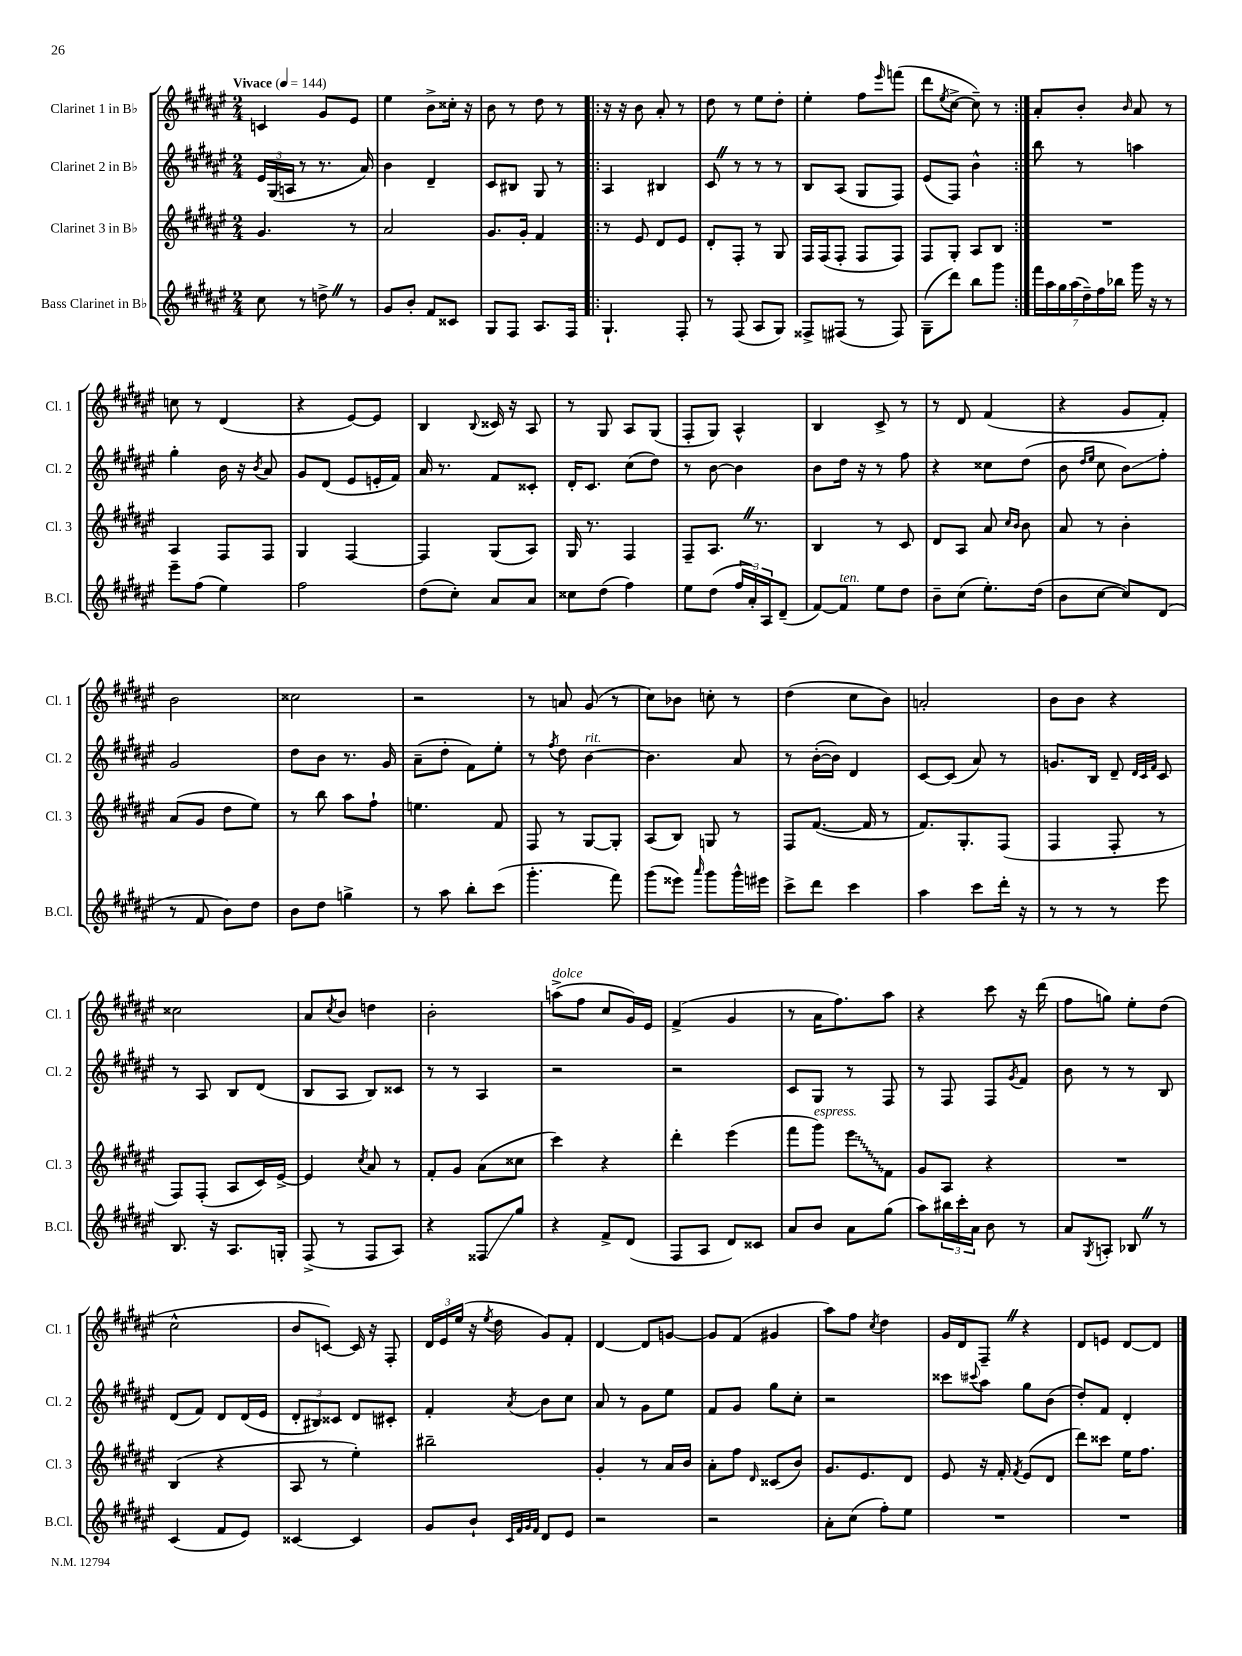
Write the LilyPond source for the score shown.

<<
\new StaffGroup <<
\new Staff = "s0" \with { instrumentName = "Clarinet 1 in Bb" shortInstrumentName = "Cl. 1" } {
    \clef treble \key fis \major \numericTimeSignature \time 2/4 \tempo "Vivace" 4 = 144
    c'4 gis'8 eis'8 |
    eis''4 b'8-> cisis''16-. r16 |
    b'8 r8 dis''8 r8 |
    \repeat volta 2 { r16 r16 b'8 ais'8-. r8 |
    dis''8 r8 eis''8 dis''8-. |
    eis''4-. fis''8 \grace { eis'''16 } f'''8( |
    dis'''8 \acciaccatura { eis''8 } cis''8~-> cis''8--) r8 | }
    ais'8-. b'8-. \grace { b'16 } ais'8 r8 |
    c''8 r8 dis'4( |
    r4 eis'8~) eis'8 |
    b4 \appoggiatura { b8 } cisis'16 r16 ais8 |
    r8 gis8 ais8 gis8( |
    fis8-. gis8) ais4-^ |
    b4 cis'8-> r8 |
    r8 dis'8 fis'4( |
    r4 gis'8 fis'8-.) |
    b'2 |
    cisis''2 |
    r2 |
    r8 a'8 gis'8( r8 |
    cis''8) bes'8 c''8-. r8 |
    dis''4( cis''8 b'8) |
    a'2-. |
    b'8 b'8 r4 |
    cisis''2 |
    ais'8 \acciaccatura { cis''8 } b'8 d''4 |
    b'2-. |
    a''8->^\markup { \italic "dolce" }( fis''8 cis''8 gis'16) eis'16 |
    fis'4->( gis'4 |
    r8 ais'16 fis''8.) ais''8 |
    r4 cis'''8 r16 dis'''16( |
    fis''8 g''8) eis''8-. dis''8( |
    cis''2-^ |
    b'8 c'8~) c'16 r16 fis8-. |
    \tuplet 3/2 { dis'16 eis'16 eis''16( } r16 \acciaccatura { eis''8 } dis''16 gis'8) fis'8-. |
    dis'4~ dis'8 g'8~ |
    g'8 fis'8( gis'4 |
    ais''8) fis''8 \acciaccatura { cis''8 } dis''4 |
    gis'16 dis'16 fis8-- \once \override BreathingSign.text = \markup { \musicglyph "scripts.caesura.straight" } \breathe r4 |
    dis'8 e'8 dis'8~ dis'8 \bar "|." |
}
\new Staff = "s1" \with { instrumentName = "Clarinet 2 in Bb" shortInstrumentName = "Cl. 2" } {
    \clef treble \key fis \major \numericTimeSignature \time 2/4
    \tuplet 3/2 { eis'16 gis16( a16 } r8 r8. ais'16) |
    b'4 dis'4-- |
    cis'8 bis8 gis8 r8 |
    \repeat volta 2 { ais4 bis4 |
    cis'8 \once \override BreathingSign.text = \markup { \musicglyph "scripts.caesura.straight" } \breathe r8 r8 r8 |
    b8 ais8( gis8 fis8) |
    eis'8( fis8) b'4-^ | }
    b''8 r8 a''4 |
    gis''4-. b'16 r16 \acciaccatura { b'8 } ais'8 |
    gis'8 dis'8( eis'8 e'16-. fis'16) |
    ais'16 r8. fis'8 cisis'8-. |
    dis'16-. cis'8. cis''8( dis''8) |
    r8 b'8~ b'4 |
    b'8 dis''16 r16 r8 fis''8 |
    r4 cisis''8 dis''8( |
    b'8 \grace { dis''16 eis''16 } cis''8 b'8\glissando) fis''8-. |
    gis'2 |
    dis''8 b'8 r8. gis'16 |
    ais'8--( dis''8-. fis'8) eis''8-. |
    r8 \acciaccatura { fis''8 } dis''8 b'4~^\markup { \italic "rit." } |
    b'4. ais'8 |
    r8 b'16~-.( b'16) dis'4 |
    cis'8~ cis'8( ais'8) r8 |
    g'8. b16 dis'8-- \grace { dis'32 cis'32 fis'32 } cis'8 |
    r8 ais8 b8 dis'8( |
    b8 ais8 b8) cisis'8 |
    r8 r8 ais4 |
    r2 |
    r2 |
    cis'8 gis8 r8 fis8 |
    r8 fis8 fis8 \acciaccatura { gis'8 } fis'8 |
    b'8 r8 r8 b8 |
    dis'8( fis'8) dis'8 dis'16( eis'16 |
    \tuplet 3/2 { dis'8-. bis8) cisis'8 } dis'8 cis'8-. |
    fis'4-. \acciaccatura { ais'8 } b'8 cis''8 |
    ais'8 r8 gis'8 eis''8 |
    fis'8 gis'8 gis''8 cis''8-. |
    r2 |
    cisis'''8 \appoggiatura { cis'''8 } ais''8 gis''8 b'8( |
    dis''8-.) fis'8 dis'4-. \bar "|." |
}
\new Staff = "s2" \with { instrumentName = "Clarinet 3 in Bb" shortInstrumentName = "Cl. 3" } {
    \clef treble \key fis \major \numericTimeSignature \time 2/4
    gis'4. r8 |
    ais'2 |
    gis'8. gis'16-. fis'4 |
    \repeat volta 2 { r8 eis'8 dis'8 eis'8 |
    dis'8-. fis8-. r8 gis8 |
    fis16 fis16( fis8-. fis8 fis8) |
    fis8 gis8-. ais8 b8 | }
    R2 |
    ais4 fis8 fis8 |
    gis4 fis4~ |
    fis4 gis8( ais8) |
    gis16 r8. fis4 |
    fis8-- ais8. \once \override BreathingSign.text = \markup { \musicglyph "scripts.caesura.straight" } \breathe r8. |
    b4 r8 cis'8 |
    dis'8 ais8 ais'8 \grace { cis''16 b'16 } b'8 |
    ais'8 r8 b'4-. |
    ais'8( gis'8 dis''8 eis''8) |
    r8 b''8 ais''8 fis''8-! |
    e''4. fis'8 |
    fis8 r8 gis8~ gis8-. |
    ais8( b8) g8 r8 |
    fis8 fis'8.~( fis'16 r8 |
    fis'8.) gis8.-. fis8( |
    fis4 fis8-. r8 |
    fis8) fis8-.( ais8 cis'16) eis'16~-> |
    eis'4 \acciaccatura { cis''8 } ais'8 r8 |
    fis'8-. gis'8 ais'8( cisis''8 |
    cis'''4) r4 |
    dis'''4-. eis'''4( |
    fis'''8 gis'''8^\markup { \italic "espress." }) \once \override Glissando.style = #'zigzag eis'''8\glissando fis'8 |
    gis'8 ais8 r4 |
    R2 |
    b4( r4 |
    ais8 r8 eis''4-.) |
    bis''2-- |
    gis'4-. r8 ais'16 b'16 |
    ais'8-. fis''8 \grace { dis'16 } cisis'8( b'8) |
    gis'8. eis'8. dis'8 |
    eis'8 r16 fis'16-. \acciaccatura { fis'8 } eis'8( dis'8 |
    dis'''8) cisis'''8 eis''16 fis''8. \bar "|." |
}
\new Staff = "s3" \with { instrumentName = "Bass Clarinet in Bb" shortInstrumentName = "B.Cl." } {
    \clef treble \key fis \major \numericTimeSignature \time 2/4
    cis''8 r8 d''8-> \once \override BreathingSign.text = \markup { \musicglyph "scripts.caesura.straight" } \breathe r8 |
    gis'8 b'8-. fis'8 cisis'8 |
    gis8 fis8 ais8. fis16 |
    \repeat volta 2 { gis4.-! fis8-. |
    r8 fis8( ais8 gis8) |
    fisis8-> fis8( r8 fis8) |
    gis8--( dis'''8) b''8 gis'''8 | }
    \tuplet 7/4 { fis'''16 ais''16 gis''16 ais''16( dis''16--) fis''16 bes''16 } gis'''16 r16 r8 |
    eis'''8-- fis''8( eis''4) |
    fis''2 |
    dis''8( cis''8-.) ais'8 ais'8 |
    cisis''8 dis''8( fis''4) |
    eis''8 dis''8( \tuplet 3/2 { fis''16 ais'16-.) ais16 } dis'8--( |
    fis'8~) fis'8^\markup { \italic "ten." } eis''8 dis''8 |
    b'8-- cis''8( eis''8.-.) dis''16( |
    b'8 cis''8~ cis''8) dis'8( |
    r8 fis'8 b'8) dis''8 |
    b'8 dis''8 g''4-> |
    r8 ais''8 b''8-. cis'''8( |
    gis'''4.-. fis'''8) |
    gis'''8( eisis'''8) \grace { ais'''16 } gis'''8 gis'''16-^ eis'''16 |
    cis'''8-> dis'''8 cis'''4 |
    ais''4 cis'''8 dis'''16-. r16 |
    r8 r8 r8 eis'''8 |
    b8. r16 ais8. g16-. |
    fis8->( r8 fis8 ais8) |
    r4 fisis8\glissando gis''8 |
    r4 fis'8-> dis'8( |
    fis8 ais8 dis'8) cisis'8 |
    ais'8 b'8 ais'8 gis''8( |
    ais''8) \tuplet 3/2 { bis''16 cis'''16-. ais'16 } b'8 r8 |
    ais'8 \acciaccatura { gis8 } a8-. bes8 \once \override BreathingSign.text = \markup { \musicglyph "scripts.caesura.straight" } \breathe r8 |
    cis'4( fis'8 eis'8) |
    cisis'4~ cisis'4 |
    gis'8 b'8-! \grace { cis'32 fis'32 gis'32 fis'32 } dis'8 eis'8 |
    r2 |
    r2 |
    ais'8-. cis''8( fis''8-.) eis''8 |
    R2 |
    R2 \bar "|." |
}
>>
>>
\layout { \context { \Score \remove "Bar_number_engraver" } }
